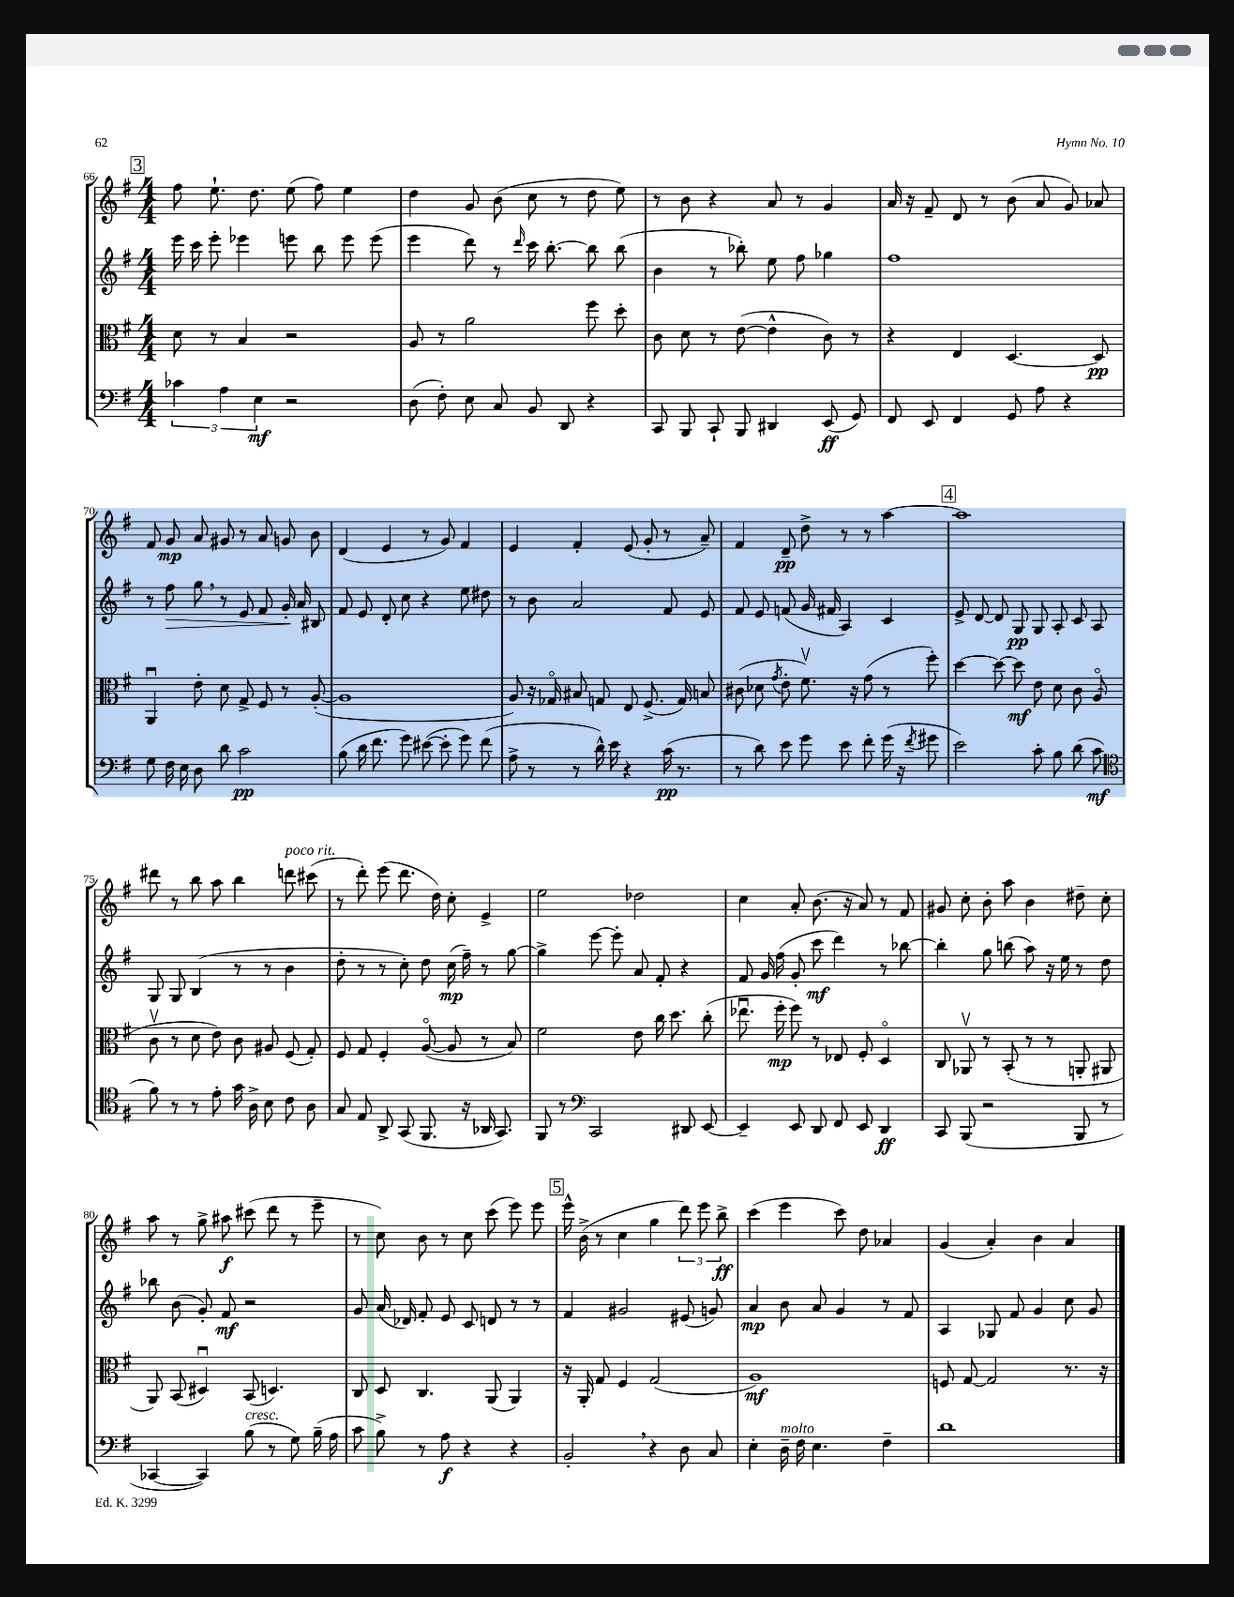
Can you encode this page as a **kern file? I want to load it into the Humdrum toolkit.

**kern	**kern	**kern	**kern
*staff4	*staff3	*staff2	*staff1
*clefF4	*clefC3	*clefG2	*clefG2
*k[f#]	*k[f#]	*k[f#]	*k[f#]
*M4/4	*M4/4	*M4/4	*M4/4
6c-	8d	16eee	8ff#
.	.	16ccc	.
.	8r	8eee'	8.ee`
6A	.	.	.
.	4B	4eee-	.
.	.	.	8.dd
6E	.	.	.
2r	2r	8eee	(8ee
.	.	8bb	8ff#)
.	.	8eee	4ee
.	.	(8eee	.
=	=	=	=
(8D	8A	4eee	4dd
8F#')	8r	.	.
8E	2a	8ddd)	8g
8C	.	8r	(8b
.	.	16qqddd	.
8BB	.	16ccc	8cc
.	.	[8.bb'	.
8DD	.	.	8r
4r	8ff#	8bb]	8dd
.	8dd'	(8bb	8ee)
=	=	=	=
8CC	8c	4b	8r
8BBB	8d	.	8b
8CC`	8r	8r	4r
8BBB	([8e	8bb-')	.
4DD#	4e^^]	8ee	8a
.	.	8ff#	8r
(8EE	8c)	4gg-	4g
8GG)	8r	.	.
=	=	=	=
8FF#	4r	1ff#	16a
.	.	.	16r
8EE	.	.	8f#~
4FF#	4E	.	8d
.	.	.	8r
8GG	[4.D	.	(8b
8A	.	.	8a
4r	.	.	8g)
.	8D]	.	8a-
=	=	=	=
8G	4AAu	8r	8f#
16F#	.	8ff#	8g
16E	.	.	.
8D	8e'	8gg	8a
8d	8d	8r	8g#
2c	8G^	8e	8r
.	8F#	8f#	8a
.	8r	16g'	8g
.	.	16a	.
.	([8A'	8B#	8b
=	=	=	=
(8B	1A]	8f#	(4d
16d	.	8e	.
8.f#	.	.	.
.	.	8d'	4e
8g)	.	8cc	.
([8e#	.	4r	8r
8e#']	.	.	8g)
8g)	.	8ee	4f#
(8f#	.	8dd#	.
=	=	=	=
8A^	8A)	8r	4e
8r	16r	8b	.
.	16G-o	.	.
8r	8B#	2a	4f#'
16d^^)	8G	.	.
16e	.	.	.
4r	8E	.	(8e
.	(8.F#^	.	8g'
(16c	.	8f#	8r
8.r	16G)	.	.
.	8B	8e	8a~)
=	=	=	=
8r	(8c#	8f#	4f#
8d)	8d-	8e	.
.	8qg	.	.
8e	8e'	(8f	8d~
8g	8.f#v)	16g	8dd^
.	.	16f#	.
8e	.	4A)	8r
.	16r	.	.
8f#'	(8g	.	8r
(16g	8r	4c	[4aa
16r	.	.	.
8qf#	.	.	.
8g#	8ff#')	.	.
=	=	=	=
2e)	[4dd	8e^	1aa]
.	.	[8d	.
.	8dd_	8d]	.
.	8dd]	8G	.
8c'	8e	8G	.
8B	8d	8A'	.
(8d	8c	8c	.
8c	(8Ao	8A	.
=	=	=	=
*clefC4	*	*	*
8f#)	8cv	8G	8ddd#
8r	8r	8G	8r
8r	8d	(4B	8bb
8e'	8e)	.	8aa
16g	8c	8r	4bb
16A^	.	.	.
8B	8A#	8r	.
8c	(8F#	4b	8ddd
8A	8G')	.	(8ccc#
=	=	=	=
8G	8F#	8dd'	8r
8E	8G	8r	8ddd')
8AA^	4F#'	8r	(8eee
(8GG	.	8cc')	8.ddd
8.FF#	([8Ao	8dd	.
.	.	.	16dd)
.	8A]	(16cc	8cc'
16r	.	16ff#~)	.
16AA-	8r	8r	4e^
8.GG)	.	.	.
.	8B)	[8gg	.
=	=	=	=
8FF#	2f#	4gg^]	2ee
8r	.	.	.
*clefF4	*	*	*
2CC	.	[8eee	.
.	.	8eee']	.
.	8e	8a	2dd-
.	16cc	8f#'	.
.	8.dd	.	.
8DD#	.	4r	.
[8EE	(8cc'	.	.
=	=	=	=
4EE~]	8.ee-u	8f#	4cc
.	.	16g	.
.	16ff#'	(16ff#	.
8EE	8ff#)	8g'	8a'
8DD	8r	8ccc	(8.b
8FF#	8E-	4ddd)	.
.	.	.	16r
8EE	8F#'	.	8a)
4DD	4Do	8r	8r
.	.	[8bb-	8f#
=	=	=	=
8CC	8C	4bb-']	8g#
(8BBB	8AA-v	.	8cc'
2r	8r	8gg	8b'
.	(8BB'	(8bb	8aa
.	8r	8aa)	4b
.	8r	16r	.
.	.	16ee	.
8BBB	8AA'	8r	8dd#~
8r	8AA#	8dd	8cc'
=	=	=	=
[4CC-	8AA)	8bb-	8aa
.	(8BB	(8b	8r
4CC-])	4D#u)	8g')	8gg^
.	.	8f#	8aa#
(8B	(8BB	2r	(8ccc#
8r	4.D)	.	8ddd
8G)	.	.	8r
(16B~	.	.	8eee~
16A	.	.	.
=	=	=	=
8c	8C	8g	8r
8B^)	8D	(16a	8cc)
.	.	16d-)	.
8r	4.C	8f#'	8b
8A	.	8e	8r
4r	.	8c	8cc
.	(8AA	8d	(8ccc
4r	4AA)	8r	8eee)
.	.	8r	8eee
=	=	=	=
2BB'	16r	4f#	16eee^^
.	16AA'	.	(16b^
.	8G	.	8r
.	4F#	2g#	4cc
4r	(2G	.	4gg
8D	.	(8e#	12ddd)
.	.	.	12eee
8C	.	8g)	.
.	.	.	12bb^
=	=	=	=
4E'	1A)	4a	(4ccc
16D~	.	8b	4eee
16F#	.	.	.
4.E	.	8a	.
.	.	4g	8ccc)
.	.	.	8dd
4F#~	.	8r	4a-
.	.	8f#	.
=	=	=	=
1d	8F	4A	(4g
.	[8G	.	.
.	2G]	8G-	4a')
.	.	8f#	.
.	.	4g	4b
.	8.r	8cc	4a
.	.	8g	.
.	16r	.	.
==	==	==	==
*-	*-	*-	*-
